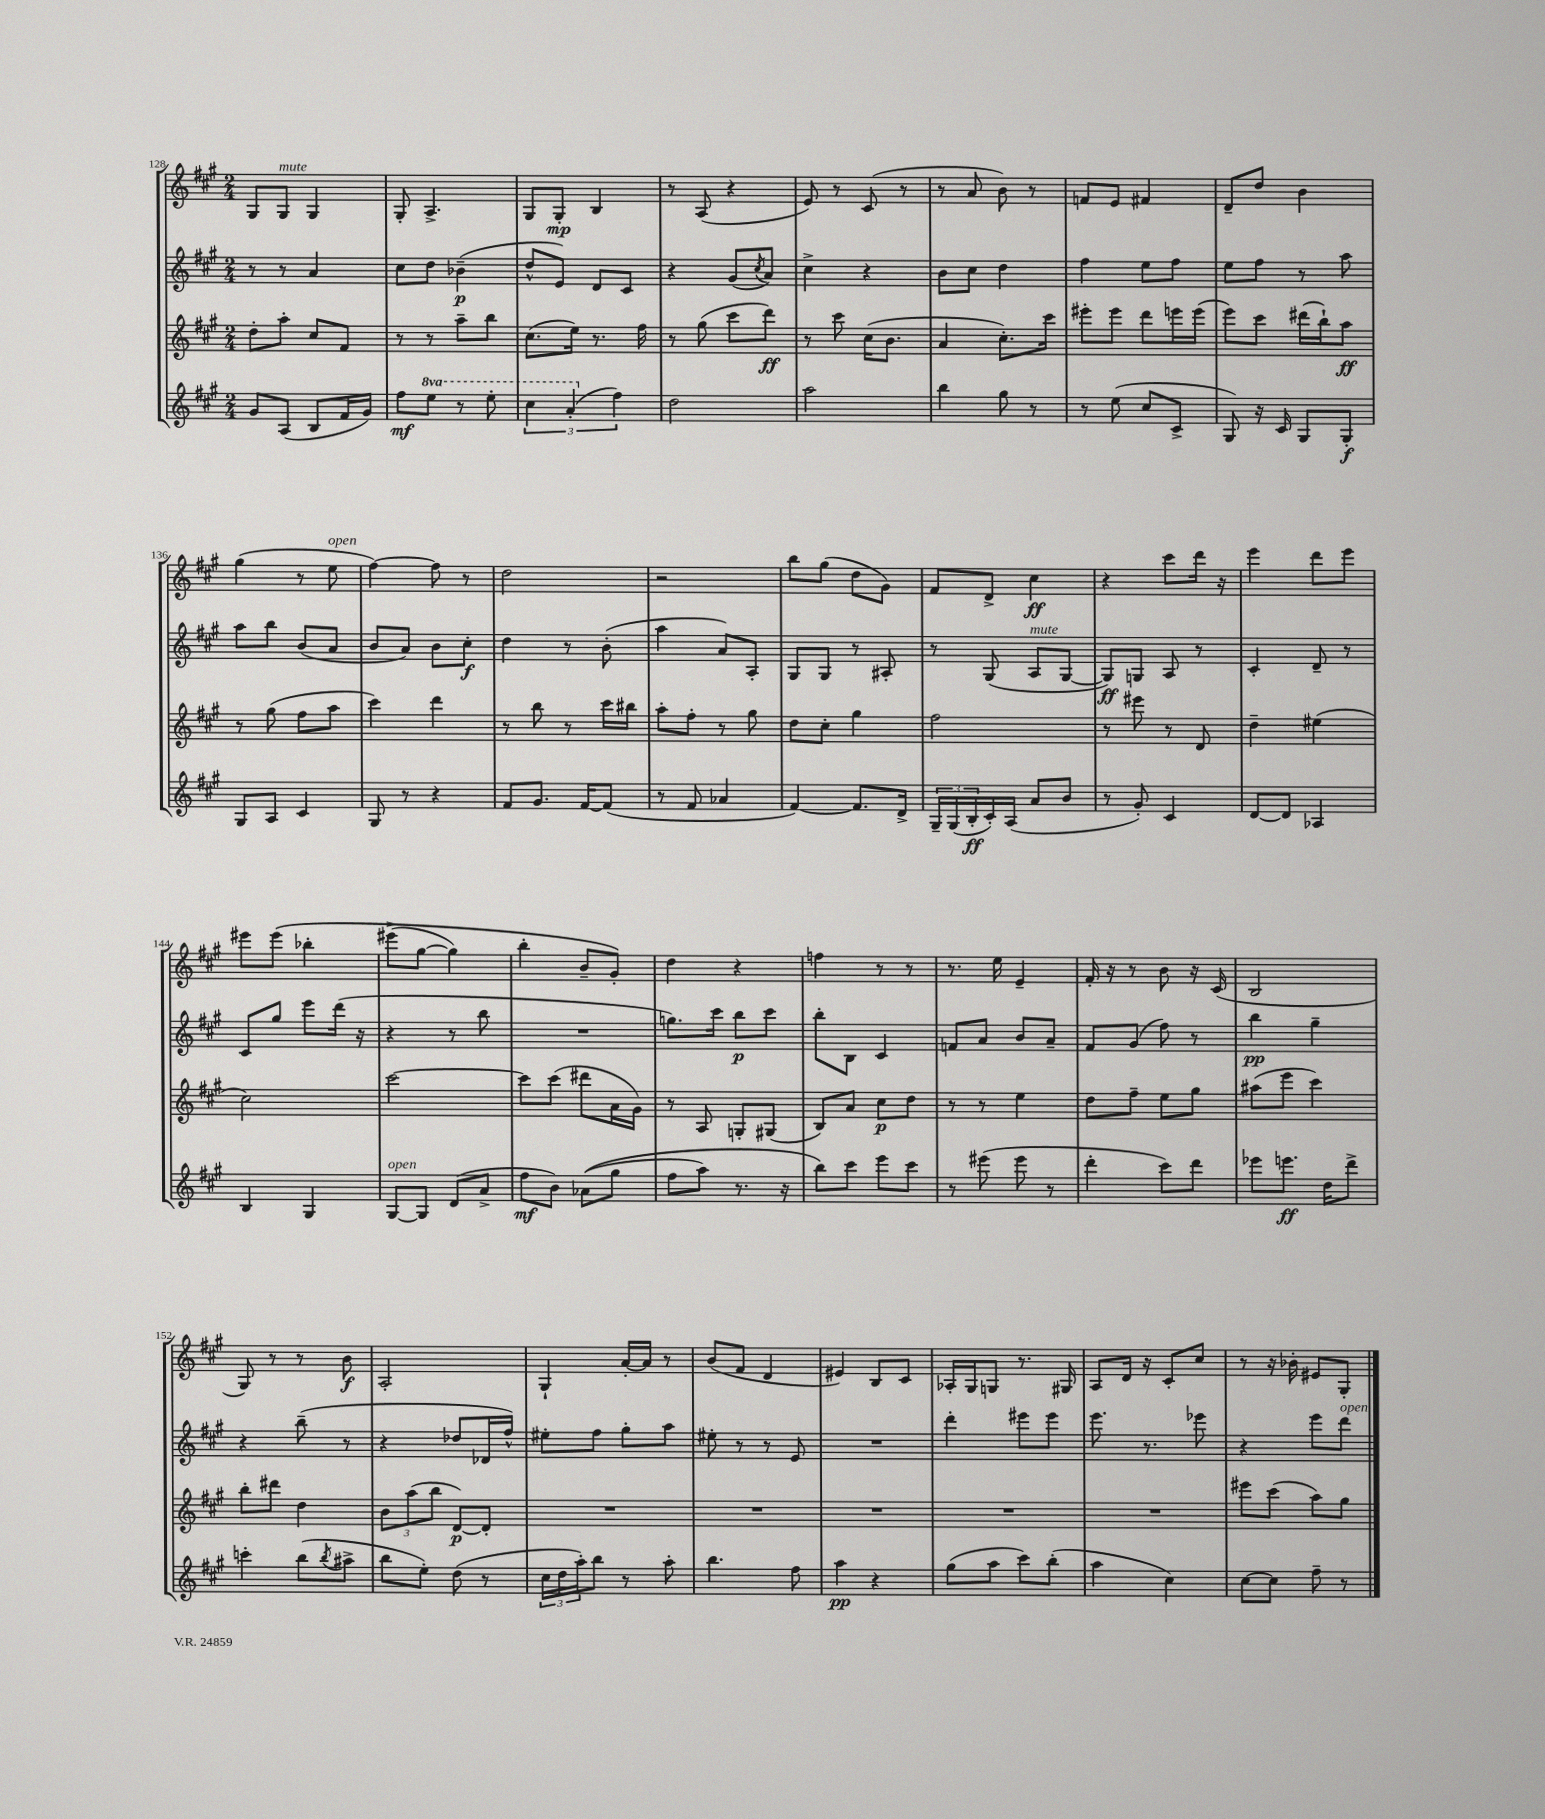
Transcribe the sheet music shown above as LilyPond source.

<<
\new StaffGroup <<
\new Staff = "s0" {
    \clef treble \key a \major \numericTimeSignature \time 2/4
    gis8 gis8^\markup { \italic "mute" } gis4 |
    gis8-. a4.-> |
    gis8 gis8-.\mp b4 |
    r8 a8( r4 |
    e'8) r8 cis'8( r8 |
    r8 a'8 b'8) r8 |
    f'8 e'8 fis'4 |
    d'8-- d''8 b'4 |
    gis''4( r8 e''8^\markup { \italic "open" } |
    fis''4~) fis''8 r8 |
    d''2 |
    r2 |
    b''8 gis''8( d''8 gis'8) |
    fis'8 d'8-> cis''4\ff |
    r4 cis'''8 d'''16 r16 |
    e'''4 d'''8 e'''8 |
    eis'''8 eis'''8\( bes''4-. |
    eis'''8->( gis''8~ gis''4) |
    b''4-. b'8-- gis'8-.\) |
    d''4 r4 |
    f''4 r8 r8 |
    r8. e''16 e'4-- |
    fis'16-. r16 r8 b'8 r16 cis'16( |
    b2 |
    gis8) r8 r8 b'8\f |
    a2-. |
    gis4-! a'16~-. a'16 r8 |
    b'8( fis'8 d'4 |
    eis'4) b8 cis'8 |
    aes16-. gis16 g8 r8. gis16 |
    a8 d'16 r16 cis'8-. cis''8 |
    r8 r16 bes'16-. eis'8 gis8-. \bar "|." |
}
\new Staff = "s1" {
    \clef treble \key a \major \numericTimeSignature \time 2/4
    r8 r8 a'4 |
    cis''8 d''8 bes'4--\p( |
    d''8-^ e'8) d'8 cis'8 |
    r4 gis'8( \acciaccatura { cis''8 } a'8) |
    cis''4-> r4 |
    b'8 cis''8 d''4 |
    fis''4 e''8 fis''8 |
    e''8 fis''8 r8 a''8 |
    a''8 b''8 b'8( a'8 |
    b'8 a'8) b'8 cis''8-.\f |
    d''4 r8 b'8-.( |
    a''4 a'8) a8-. |
    gis8 gis8 r8 ais8-. |
    r8 gis8( a8^\markup { \italic "mute" } gis8~ |
    gis8\ff) g8 a8 r8 |
    cis'4-. d'8-- r8 |
    cis'8 gis''8 e'''8 d'''16( r16 |
    r4 r8 b''8 |
    R2 |
    g''8.) cis'''16 b''8\p cis'''8 |
    b''8-. b8 cis'4 |
    f'8 a'8 b'8 a'8-- |
    fis'8 gis'8( fis''8) r8 |
    b''4\pp gis''4-- |
    r4 b''8--( r8 |
    r4 des''8 des'16 fis''16-^) |
    eis''8-. fis''8 gis''8-. a''8 |
    eis''8-. r8 r8 e'8 |
    R2 |
    d'''4-. eis'''8 eis'''8 |
    e'''8. r8. ees'''8 |
    r4 e'''8 d'''8^\markup { \italic "open" } \bar "|." |
}
\new Staff = "s2" {
    \clef treble \key a \major \numericTimeSignature \time 2/4
    d''8-. a''8-. cis''8 fis'8 |
    r8 r8 a''8-- b''8 |
    cis''8.( e''16) r8. fis''16 |
    r8 gis''8( cis'''8 d'''8\ff) |
    r8 cis'''8 cis''16( b'8. |
    a'4 cis''8.-.) cis'''16 |
    eis'''8-. eis'''8 d'''8 e'''16 e'''16( |
    e'''8) cis'''8 dis'''16( b''16-!) a''8\ff |
    r8 gis''8( fis''8 a''8 |
    cis'''4) d'''4 |
    r8 b''8 r8 cis'''16 bis''16 |
    a''8-. fis''8-. r8 gis''8 |
    d''8 cis''8-. gis''4 |
    fis''2 |
    r8 eis'''8 r8 d'8 |
    d''4-- eis''4( |
    cis''2) |
    cis'''2~ |
    cis'''8 cis'''8( dis'''8 a'16 gis'16) |
    r8 a8 g8-. gis8( |
    b8) a'8 cis''8\p d''8 |
    r8 r8 e''4 |
    d''8 fis''8-- e''8 gis''8 |
    ais''8( e'''8 cis'''4) |
    b''8-. dis'''8 d''4 |
    \tuplet 3/2 { b'8 a''8( b''8 } d'8~\p) d'8-. |
    R2 |
    R2 |
    R2 |
    R2 |
    R2 |
    eis'''8 cis'''8( a''8) gis''8 \bar "|." |
}
\new Staff = "s3" {
    \clef treble \key a \major \numericTimeSignature \time 2/4 \set Staff.ottavationMarkups = #ottavation-simple-ordinals
    gis'8 a8( b8 fis'16 gis'16) |
    fis''8\mf \ottava #1 e'''8 r8 e'''8-. |
    \tuplet 3/2 { cis'''4 a''4-.( \ottava #0 fis''4) } |
    d''2 |
    a''2 |
    b''4 gis''8 r8 |
    r8 e''8( cis''8 cis'8-> |
    gis8) r16 cis'16 gis8 gis8-.\f |
    gis8 a8 cis'4 |
    gis8 r8 r4 |
    fis'8 gis'8. fis'16~ fis'8( |
    r8 fis'8 aes'4 |
    fis'4~) fis'8. d'16-> |
    \tuplet 3/2 { gis16-- gis16( b16-.\ff } cis'16-.) a16( a'8 b'8 |
    r8 gis'8-.) cis'4 |
    d'8~ d'8 aes4 |
    b4 gis4 |
    gis8~^\markup { \italic "open" } gis8 d'8( a'8-> |
    fis''8\mf b'8) aes'8(\( gis''8 |
    fis''8 a''8) r8. r16 |
    b''8\) cis'''8 e'''8 cis'''8 |
    r8 eis'''8( eis'''8 r8 |
    d'''4-. cis'''8) d'''8 |
    ees'''8 e'''8.\ff d''16 d'''8-> |
    c'''4-. b''8( \acciaccatura { b''8 } ais''8-> |
    b''8 e''8-.) d''8( r8 |
    \tuplet 3/2 { cis''16 d''16 a''16-.) } b''8 r8 a''8-. |
    b''4. fis''8 |
    a''4\pp r4 |
    gis''8( a''8 cis'''8) b''8-.( |
    a''4 cis''4) |
    cis''8~ cis''8 fis''8-- r8 \bar "|." |
}
>>
>>
\layout { \context { \Score currentBarNumber = #128 } }
